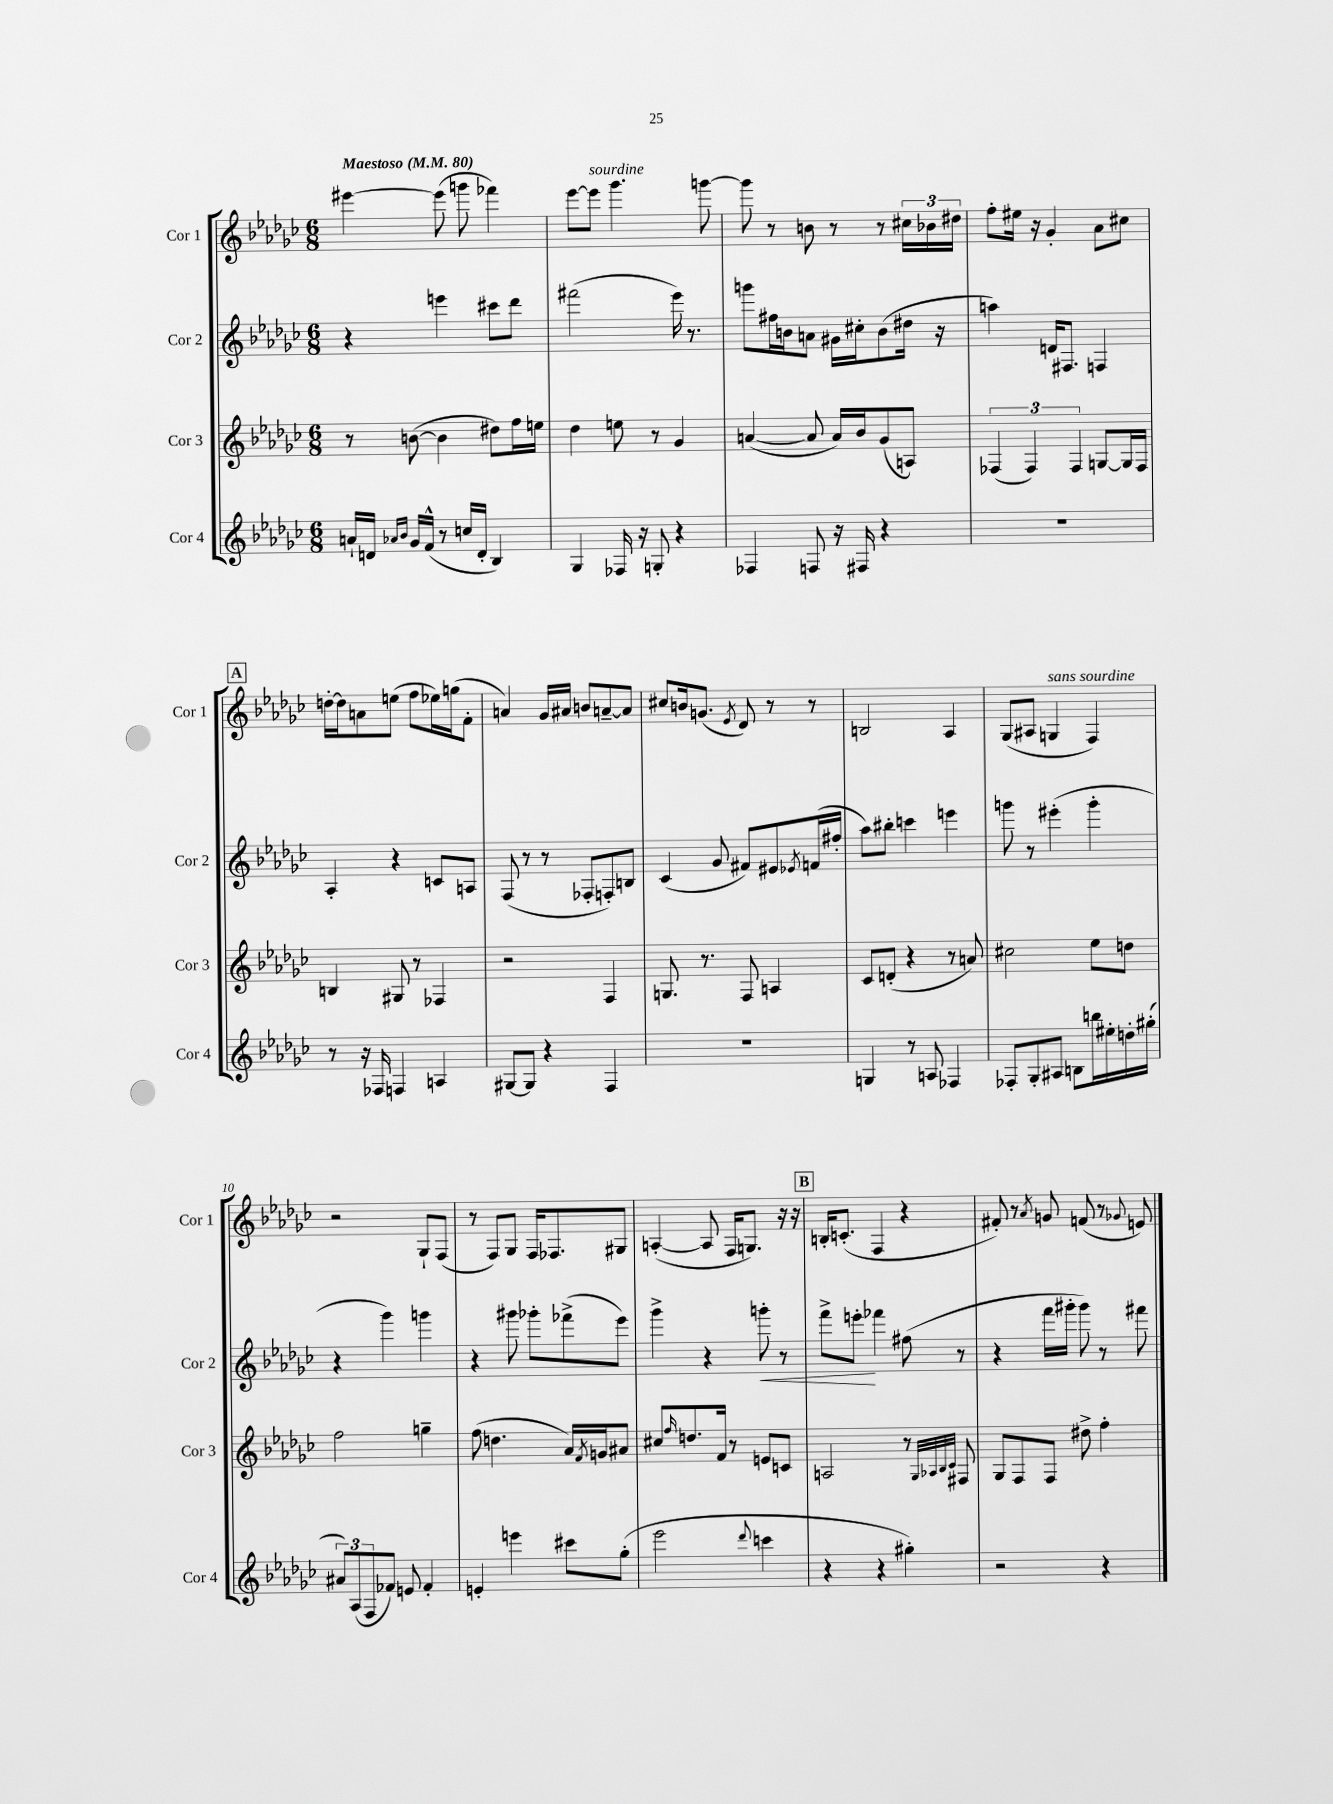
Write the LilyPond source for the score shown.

<<
\new StaffGroup <<
\new Staff = "s0" \with { instrumentName = "Cor 1" shortInstrumentName = "Cor 1" } {
    \clef treble \key ges \major \numericTimeSignature \time 6/8 \tempo "Maestoso" 4 = 80
    eis'''4~ eis'''8( g'''8 fes'''4) |
    ees'''8~ ees'''8^\markup { \italic "sourdine" } ges'''4. g'''8~ |
    g'''8 r8 b'8 r8 r8 \tuplet 3/2 { cis''16 bes'16 dis''16 } |
    f''8-. eis''16 r16 ges'4-. aes'8 cis''8 |
    \mark \markup { \box "A" } d''16~-. d''16 a'8 e''8( f''8 ees''16) g''16( f'8-. |
    a'4) ges'16 ais'16 b'8 a'8~-- a'8 |
    cis''8 b'16 g'8.( \acciaccatura { ees'8 } des'8) r8 r8 |
    b2 aes4 |
    ges8( ais8 g4^\markup { \italic "sans sourdine" } f4) |
    r2 ges8-! f8( |
    r8 f8) ges8 f16 fes8. gis8 |
    a4~-.( a8 f16 g8.) r16 r16 |
    \mark \markup { \box "B" } b16-. c'8.-.( f4 r4 |
    fis'8-.) r8 \acciaccatura { aes'8 } g'8 f'8( r8 \appoggiatura { ges'8 } e'8) \bar "|." |
}
\new Staff = "s1" \with { instrumentName = "Cor 2" shortInstrumentName = "Cor 2" } {
    \clef treble \key ges \major \numericTimeSignature \time 6/8
    r4 e'''4 cis'''8 des'''8 |
    fis'''2( ees'''16) r8. |
    g'''8 fis''16 b'16 a'8 gis'16 cis''16-. b'8( dis''16 r16 |
    a''4) d'16 fis8. f4 |
    \mark \markup { \box "A" } aes4-. r4 c'8 a8 |
    f8( r8 r8 fes8-. f8-.) b8 |
    ces'4( ges'8 fis'8) eis'8 \acciaccatura { ees'8 } f'16( fis''16-. |
    aes''8) bis''8-. c'''4 e'''4 |
    g'''8 r8 eis'''4-.( g'''4-. |
    r4 ges'''4) g'''4 |
    r4 gis'''8 ges'''8-. fes'''8->( ees'''8) |
    ges'''4-> r4 g'''8-.\< r8 |
    \mark \markup { \box "B" } f'''8-> e'''8-.\! fes'''4 fis''8( r8 |
    r4 f'''16 gis'''16-. gis'''8) r8 fis'''8 \bar "|." |
}
\new Staff = "s2" \with { instrumentName = "Cor 3" shortInstrumentName = "Cor 3" } {
    \clef treble \key ges \major \numericTimeSignature \time 6/8
    r8 b'8~( b'4 dis''8) f''16 e''16 |
    des''4 e''8 r8 ges'4 |
    a'4~( a'8 a'16) bes'16 ges'8( a8) |
    \tuplet 3/2 { fes4( fes4) fes4 } g8~ g16 fes16 |
    \mark \markup { \box "A" } b4 gis8 r8 fes4 |
    r2 f4 |
    g8. r8. f8 a4 |
    ces'8 d'8-.( r4 r8 a'8) |
    cis''2 ees''8 d''8 |
    f''2 g''4-- |
    f''8( d''4. aes'16) \acciaccatura { f'8 } g'16 ais'8 |
    cis''8 \grace { f''16 } d''8. f'16 r8 e'8 c'8 |
    \mark \markup { \box "B" } a2 r8 \grace { ges32 aes32 bes32 ces'32 } fis8 |
    ges8 f8 f8 dis''8-> f''4-. \bar "|." |
}
\new Staff = "s3" \with { instrumentName = "Cor 4" shortInstrumentName = "Cor 4" } {
    \clef treble \key ges \major \numericTimeSignature \time 6/8
    a'16-! d'16 \grace { aes'16 bes'16 } ges'16 f'16-^( r8 c''16 d'16-. bes4) |
    ges4 fes16 r16 g8-. r4 |
    fes4 f8 r16 fis16 r4 |
    R2. |
    \mark \markup { \box "A" } r8 r16 fes16 f4 a4 |
    gis8~ gis8 r4 f4 |
    R2. |
    g4 r8 a8 fes4 |
    fes8-. ges8-. ais8 b8 b''16 eis''16-. d''16-. gis''16-.( |
    \tuplet 3/2 { ais'8) aes8( f8 } fes'8) e'8 fes'4-. |
    e'4-. e'''4 cis'''8 ges''8-.( |
    ees'''2 \appoggiatura { des'''8 } c'''4 |
    \mark \markup { \box "B" } r4 r4 gis''4-.) |
    r2 r4 \bar "|." |
}
>>
>>
